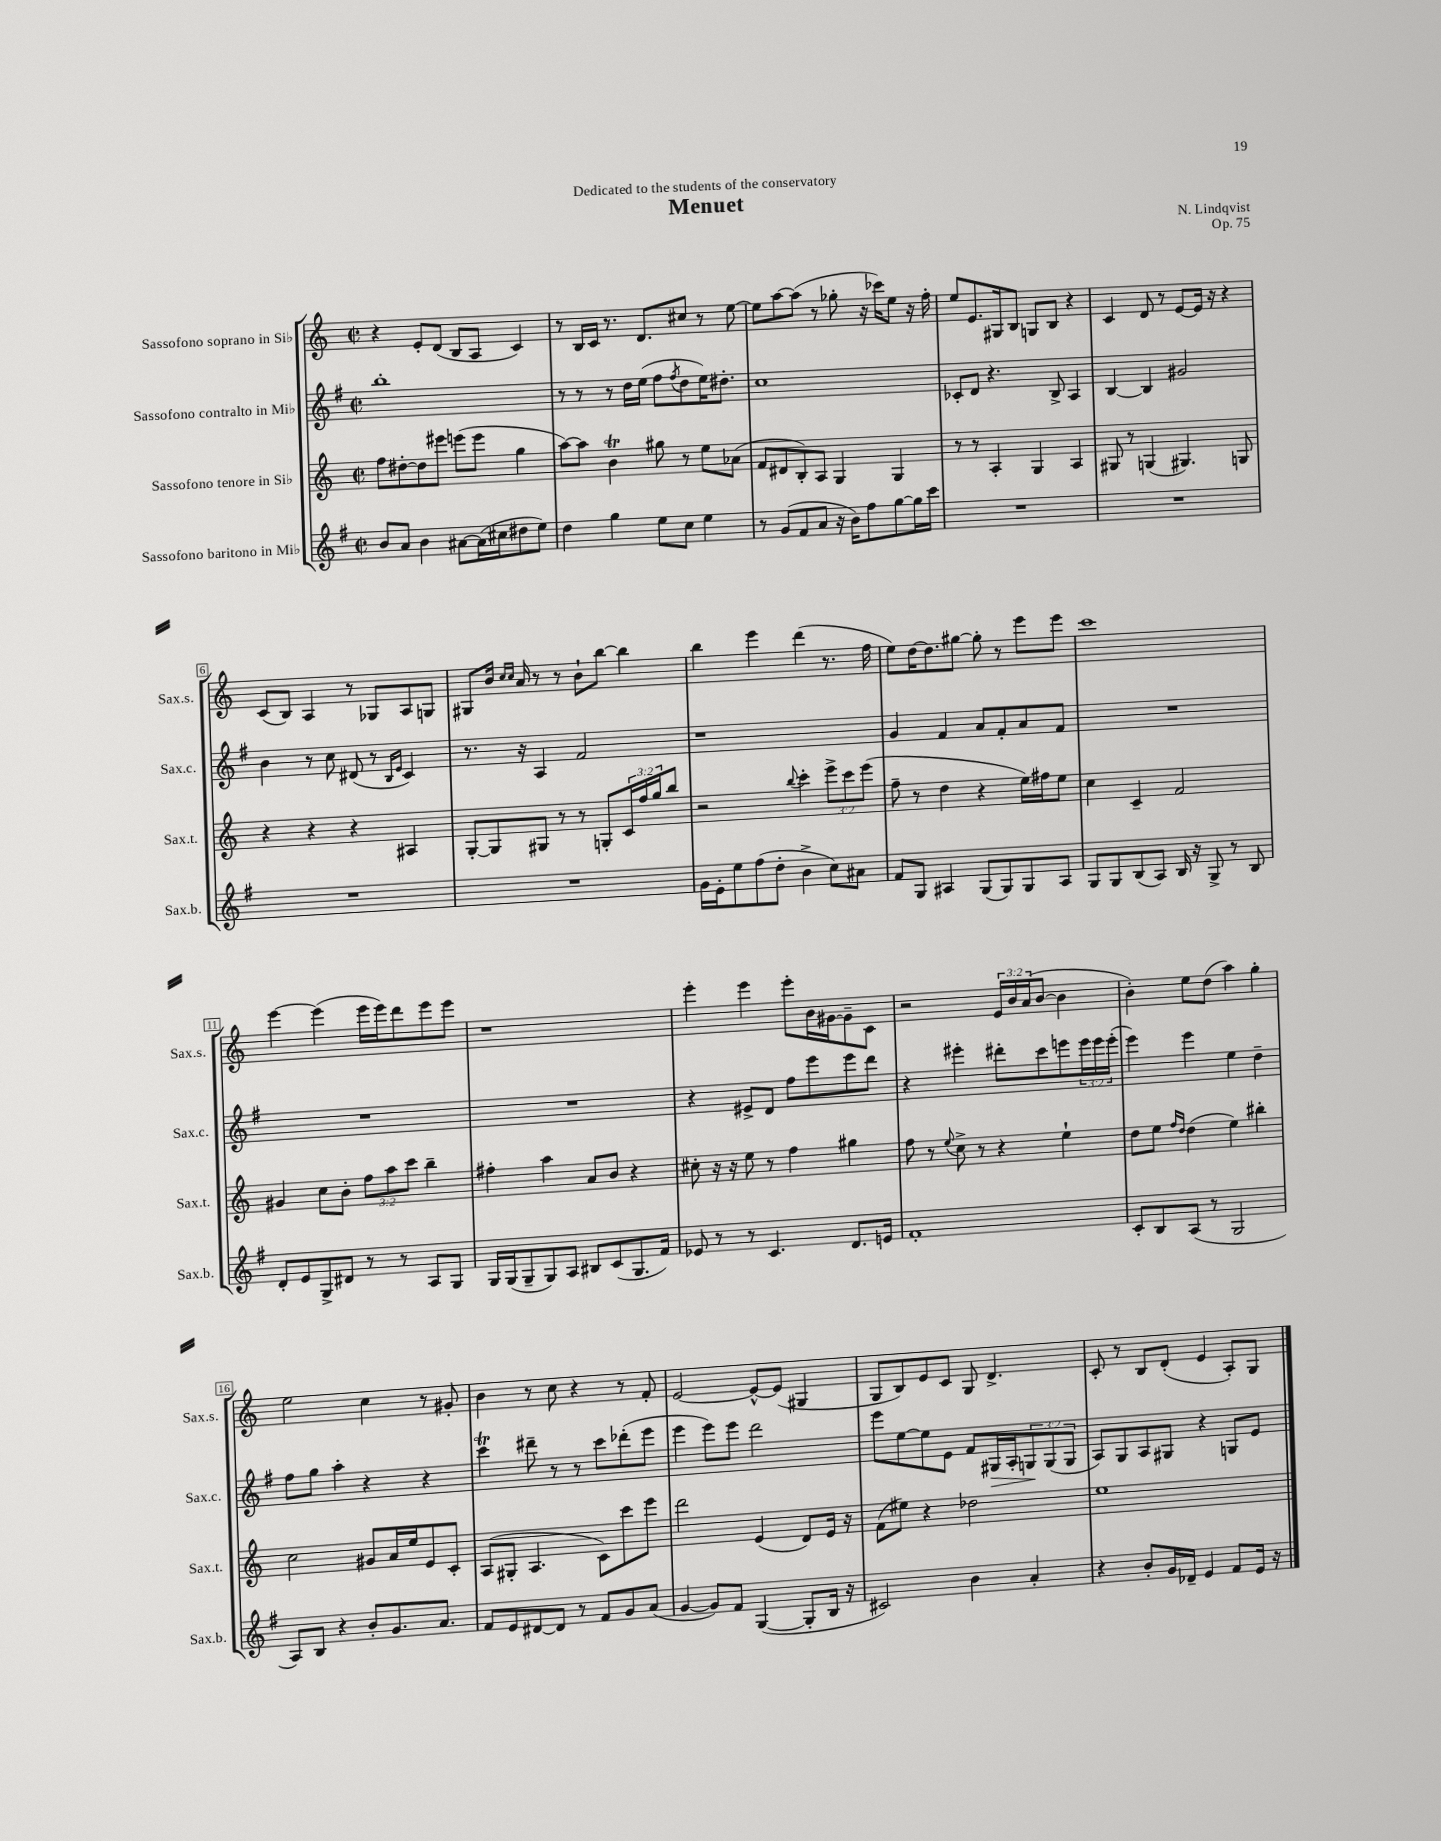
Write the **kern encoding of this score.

**kern	**kern	**kern	**kern
*staff4	*staff3	*staff2	*staff1
*clefG2	*clefG2	*clefG2	*clefG2
*k[f#]	*k[]	*k[f#]	*k[]
*M2/2	*M2/2	*M2/2	*M2/2
*met(c|)	*met(c|)	*met(c|)	*met(c|)
8b/L	8ff\L	1bb'	4r
8a/J	[8dd#'\	.	.
4b\	8dd#\]	.	8e'/L
.	8eee#\J	.	(8d/J
[8a#\L	(8eee\L	.	8B/L
(16a#\]L	8eee\J	.	8A/J
16cc#\J	.	.	.
8dd#\	4gg\	.	4c/)
8ee\J)	.	.	.
=	=	=	=
4dd\	[8aa\L)	8r	8r
.	8aa\]J	8r	16B/LL
.	.	.	16c/JJ
4gg\	4b\	8r	8.r
.	.	16dd\LL	.
.	.	(16ee\JJ	8.d/L
8ee\L	8gg#\	8ff#\L	.
.	.	8qff#/	.
8cc\J	8r	8dd\	8cc#/J
4ee\	8ee\L	16ee\K)	8r
.	.	8.dd#'\J	.
.	(8a-\J	.	[8ee\
=	=	=	=
8r	8f/L	1cc	8ee\]L
(8g/L	8d#/	.	[8aa\
8f#/	8B'/)	.	(8aa\]J
8a/J	8A/J	.	8r
16r	4G/	.	8gg-'\
16b\LK)	.	.	.
8ff#\	.	.	16r
.	.	.	16ccc-\LK)
[8gg\	4G/	.	8ee\J
16gg\]L	.	.	16r
16ccc\JJ	.	.	16ff'\
=	=	=	=
1r	8r	8c-'/L	8ee/L
.	8r	8d/J	8.e/
.	4A'/	4.r	.
.	.	.	16G#/k
.	.	.	8B/J
.	4G/	.	8G/L
.	.	8B^/	8B/J
.	4A/	4A/	4r
=	=	=	=
1r	8G#/	[4B/	4c/
.	8r	.	.
.	(4G/	4B/]	8d/
.	.	.	8r
.	4.G#/)	2g#/	[8e/L
.	.	.	16e/]Jk
.	.	.	16r
.	.	.	4r
.	8G/	.	.
=	=	=	=
1r	4r	4b\	(8c/L
.	.	.	8B/J)
.	4r	8r	4A/
.	.	8cc\	.
.	4r	(8d#/	8r
.	.	8r	8G-/L
.	.	16qqB/LL	.
.	.	16qqe/JJ	.
.	4A#/	4c/)	8A/
.	.	.	8G/J
=	=	=	=
1r	[8G'/L	8.r	8G#/L
.	8G/]	.	16b/Jk
.	.	.	16qqcc/LL
.	.	.	16qqcc/JJ
.	.	16r	16a/
.	8G#/J	4A/	8r
.	8r	.	8r
.	8r	2f#/	8b`\L
.	8G'/L	.	[8bb\J
.	24c/L	.	4bb\]
.	24ff/	.	.
.	24gg/J	.	.
.	8bb/J	.	.
=	=	=	=
16g\LL	2r	1r	4bb\
16e'\J	.	.	.
8ee\	.	.	.
(8ff#\	.	.	4eee\
8dd'\J	.	.	.
.	8qqbb/	.	.
4b^\	4ccc'\	.	(4ddd\
8cc\L)	12eee^\L	.	8.r
.	12ccc\	.	.
8a#\J	.	.	.
.	(12eee\J	.	.
.	.	.	16ff\
=	=	=	=
8f#/L	8ff~\	4g/	8ee\L)
8G/J	8r	.	[16dd\K
.	.	.	8.dd\]
4A#/	4dd\	4f#/	.
.	.	.	[8gg#\J
(8G/L	4r	8a/L	8gg#'\]
8G/)	.	8f#'/	8r
8G/	16ee\LL)	8a/	8eee\L
.	16ff#\J	.	.
8A#/J	8ee\J	8f#/J	8eee\J
=	=	=	=
8G/L	4cc\	1r	1ccc
8G/	.	.	.
(8B/	4c~/	.	.
8A/J)	.	.	.
16B/	2f/	.	.
16r	.	.	.
8G^/	.	.	.
8r	.	.	.
8B/	.	.	.
=	=	=	=
8d'/L	4g#/	1r	[4eee\
8e/	.	.	.
8G^/	8cc\L	.	(4eee\]
8d#/J	8b'\J	.	.
8r	12ff\L	.	16eee\LL
.	.	.	16eee\J)
.	12aa\	.	.
8r	.	.	8ddd\
.	12ccc\J	.	.
8A/L	4bb~\	.	8eee\
8G/J	.	.	8eee\J
=	=	=	=
16G/LL	4ff#'\	1r	1r
(16G/J	.	.	.
8G~/	.	.	.
8G/)	4aa\	.	.
8A/J	.	.	.
8B#/L	8a/L	.	.
(8c/	8b/J	.	.
8.G/	4r	.	.
16f#/Jk)	.	.	.
=	=	=	=
8e-/	8cc#'\	4r	4eee'\
8r	16r	.	.
.	16r	.	.
8r	8ee\	8e#^/L	4eee\
4.c/	8r	8d/J	.
.	4ff\	8ff#\L	8eee'\L
.	.	8eee\	16b\L
.	.	.	[16g#\J
8.d/L	4gg#\	8eee\	8g#~\]
.	.	8ddd\J	8c\J
16e/Jk	.	.	.
=	=	=	=
1f#'	8ff\	4r	2r
.	8r	.	.
.	8qqee/	.	.
.	8cc^\	4eee#'\	.
.	8r	.	.
.	4r	8ddd#'\L	24e/LL
.	.	.	24b/
.	.	.	(24a/J
.	.	8ccc\	[8b/J
.	4ee`\	8eee\	4b\]
.	.	24eee\L	.
.	.	24eee\	.
.	.	(24eee'\JJ	.
=	=	=	=
8c'/L	8dd\L	4eee\)	4b'\)
8B/	8ee\J	.	.
.	16qqff/LL	.	.
.	16qqdd/JJ	.	.
(8A/J	(4dd\	4eee\	8ee\L
8r	.	.	(8dd\J
2G/	4ee\)	4ee\	4aa\)
.	4bb#'\	4dd~\	4gg'\
=	=	=	=
8A/L)	2cc\	8ff#\L	2ee\
8B/J	.	8gg\J	.
4r	.	4aa'\	.
8b'/L	8g#/L	4r	4cc\
8.g/	16a/L	.	.
.	16ee/J	.	.
.	8e/	4r	8r
8.a/J	.	.	.
.	8c'/J	.	8g#'/
=	=	=	=
8f#/L	(8A/L	4ccc\	4b\
8e/	8G#'/J	.	.
[8d#/	4.A/	8ddd#~\	8r
8d#/]J	.	8r	8cc\
8r	.	8r	4r
8f#/L	8c\L)	8ccc\L	.
8g/	8ccc\	(8ddd-'\	8r
(8a/J	8eee\J	8eee\J	8f'/
=	=	=	=
[4g/	2ddd\	4eee\	[2e/
8g/]L)	.	8eee\L)	.
8f#/J	.	8eee\J	.
([4G/	(4e/	2ddd\	8e^^/_L
.	.	.	(8e/]J
8G'/]L	8d/L)	.	4G#/
16B/Jk	16e/Jk	.	.
16r	16r	.	.
=	=	=	=
2c#/)	(8f\L	8eee\L	8G/L
.	8ee#\J)	[8ee\	8B/)
.	4r	8ee\]	8e/
.	.	8e\J	8c/J
4b\	2dd-\	8f#/L	8G/
.	.	16G#/L	4.d^/
.	.	16A'/J	.
4a'/	.	12G/	.
.	.	(12G/	.
.	.	12G/J	.
=	=	=	=
4r	1ee	8A/L)	8c'/
.	.	8G/	8r
8b'/L	.	8A/	8B/L
16g/L	.	8G#/J	(8d'/J
16d-~/JJ	.	.	.
4e/	.	4r	4e/
8f#/L	.	8G/L	8A'/L)
16e/Jk	.	8e/J	8G/J
16r	.	.	.
==	==	==	==
*-	*-	*-	*-
